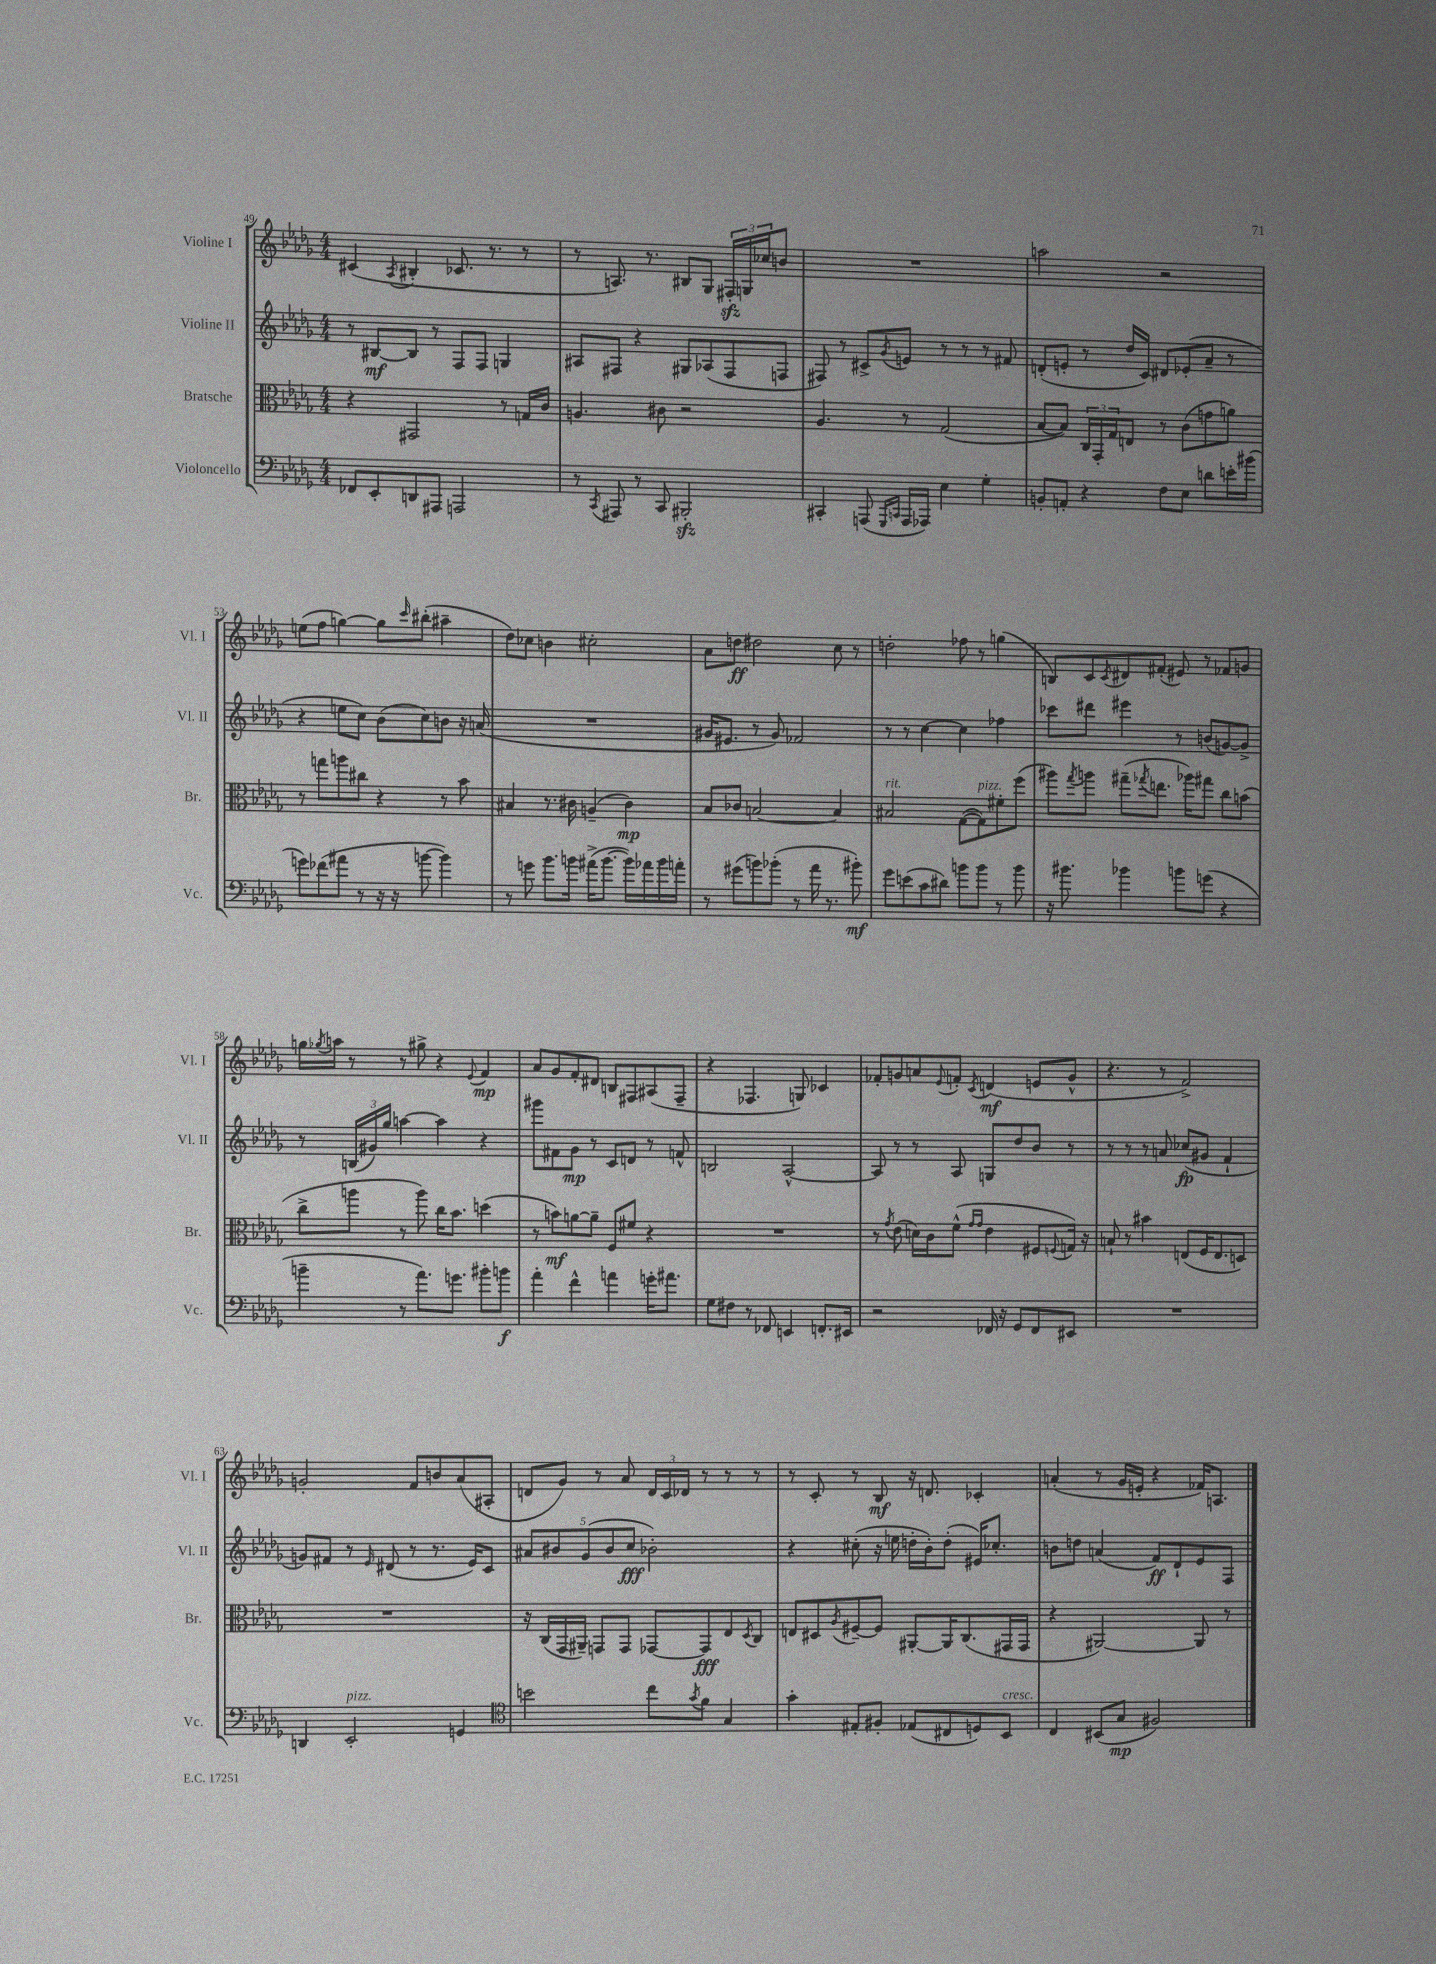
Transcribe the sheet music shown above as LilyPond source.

<<
\new StaffGroup <<
\new Staff = "s0" \with { instrumentName = "Violine I" shortInstrumentName = "Vl. I" } {
    \clef treble \key des \major \numericTimeSignature \time 4/4
    cis'4( \acciaccatura { aes8 } bis4-. ces'8. r8. r8 |
    r8 a8.) r8. bis8 ges8 \tuplet 3/2 { fis16-.\sfz g16 ces''16 } b'8 |
    R1 |
    a''2 r2 |
    e''8( f''8 g''4~) g''8 \grace { c'''16 } bis''8-.( ais''4-- |
    des''8) ces''8 b'4 cis''2-. |
    aes'8 d''8\ff dis''2 c''8 r8 |
    d''2-. fes''8 r8 g''4( |
    b8) c'8 \acciaccatura { c'8 } dis'8 fis'8-.( eis'8) r8 fes'8 g'8 |
    g''16 \acciaccatura { ges''8 } a''16 r8 r8 gis''8-> r4 \appoggiatura { ees'8 } f'4\mp |
    aes'8 ges'8 f'8-. dis'8 b8 fis8 ais8( fis8-- |
    r4 fes4. g8) ces'4 |
    fes'8-. g'8 a'8 \appoggiatura { ees'8 } f'8-. \acciaccatura { c'8 } d'4\mf( e'8 g'8-^ |
    r4. r8 f'2->) |
    g'2-. f'8 b'8 aes'8( ais8-. |
    d'8 ges'8) r8 aes'8 \tuplet 3/2 { d'16 c'16 des'16 } r8 r8 r8 |
    r8 c'8-. r8 bes8\mf r16 d'8. ces'4-. |
    a'4-.( r8 ges'16 e'16-. r4 fes'16) a8. \bar "|." |
}
\new Staff = "s1" \with { instrumentName = "Violine II" shortInstrumentName = "Vl. II" } {
    \clef treble \key des \major \numericTimeSignature \time 4/4
    r8 bis8~\mf bis8 r8 f8 f8 g4 |
    ais8 fis8 r4 gis8 aes8( fis8 f8 |
    fis8) r8 cis'8-> \acciaccatura { ges'8 } e'8 r8 r8 r8 fis'8 |
    d'8-.( e'8-. r8 des''16 c'16) dis'8 ees'8-.( aes'8-- r8 |
    r4 e''8 c''8) bes'8( c''8) b'8 r16 a'16( |
    R1 |
    gis'16 eis'8. r8 gis'8) fes'2 |
    r8 r8 c''4~ c''4 fes''4 |
    ces'''8 dis'''8 eis'''4 r8 b'8( g'8~) g'8-> |
    r8 \tuplet 3/2 { b16( gis'16) ges''16 } a''4~ a''4 r4 |
    gis'''8 fis'8 ges'8\mp r8 c'8 d'8 r8 f'8-^ |
    b2 aes2~-^ |
    aes8 r8 r8 aes8 g8 des''8 bes'8 r8 |
    r8 r8 r8 a'8 ces''8\fp( gis'8 f'4-! |
    g'8) fis'8 r8 \grace { ees'16 } dis'8( r8 r8. ees'16) c'8 |
    \tuplet 5/4 { ais'8 bis'8 ges'8( bis'8 c''8\fff } bes'2-.) |
    r4 cis''8-.( r16 e''16 d''16-. bes'16-.) d''8-.( eis'16) ces''8.-. |
    b'8 d''8 a'4( f'8\ff) des'8-! ees'8 f8 \bar "|." |
}
\new Staff = "s2" \with { instrumentName = "Bratsche" shortInstrumentName = "Br." } {
    \clef alto \key des \major \numericTimeSignature \time 4/4
    r4 gis,2 r8 g16 c'16 |
    a4. cis'8 r2 |
    aes4. r8 ges2( |
    bes8~ bes8) \tuplet 3/2 { c16 ges,16-. ges16 } e8 r8 c'8( g'8 a'8) |
    r8 g''8 a''8 cis''8 r4 r8 bes'8 |
    bis4 r8. cis'16 a4--( cis'4\mp) |
    bes8 ces'8 b2~ b4 |
    bis2^\markup { \italic "rit." } ges8~( ges8^\markup { \italic "pizz." }) fis'8-. f''8( |
    ais''8) \acciaccatura { ges''8 } a''8 gis''8--( \acciaccatura { ges''8 } e''8. aes''16) gis''8 c''8 b'8( |
    c''8-> a''8 r8 a''8) c''16 bes'8. d''4( |
    r8 b'8\mf) a'8~ a'8-- f8 fis'8 r4 |
    R1 |
    r8 \acciaccatura { ges'8 } ees'8( d'16) c'16 f'8-^( \grace { ges'16 ges'16 } ees'4 fis8 \appoggiatura { f8 } g16) r16 |
    b8-! r8 bis'4 e8( f16 e8. d8) |
    R1 |
    r16 c16( ges,16 ais,16--) g,8 g,8 ges,8~ ges,8\fff ees8 \acciaccatura { des8 } c8 |
    e8 dis8 \acciaccatura { aes8 } fis8~-- fis8 ais,8~-. ais,16 c8.( gis,16 gis,16 |
    r4 ais,2~) ais,8 r8 \bar "|." |
}
\new Staff = "s3" \with { instrumentName = "Violoncello" shortInstrumentName = "Vc." } {
    \clef bass \key des \major \numericTimeSignature \time 4/4
    fes,8 ees,8-. d,8 ais,,8 a,,2 |
    r8 \acciaccatura { c,8 } ais,,8 r8 c,8 bis,,2-.\sfz |
    cis,4-. a,,8( \grace { ges,,16 c,16 } a,,16 aes,,16) ees4 ges4-. |
    b,8-. a,8-. r4 f8 ees8 d'8 e'16-. bis'16( |
    g'8) fes'8( ais'8 r8 r16 r16 b'8~ b'4) |
    r8 g'8 bes'8. b'16 ais'16->( b'8.~ b'16) aes'16 b'16 a'16-. |
    r8 gis'8( b'8) bes'8-.( r8 aes'16 r8. bis'8-.\mf) |
    ges'8 e'8( c'8 dis'8) b'8 b'8 r8 b'8 |
    r16 bis'8. bes'4 b'8 g'8( r4 |
    b'4-- r8 aes'8.) g'8. bis'8-. b'8\f |
    aes'4-. f'4-^ a'4 g'16-. ais'8. |
    ges8 fis8 r8 fes,8 e,4 f,8.-. eis,16 |
    r2 fes,16 r16 ges,8 fes,8 eis,8 |
    R1 |
    d,4 ees,2-.^\markup { \italic "pizz." } g,4 |
    \clef tenor b'2 c''8 \acciaccatura { ges'8 } f'8 ges4 |
    ges'4-. eis8-. fis8-. ees8( cis8 d8) bes,8^\markup { \italic "cresc." } |
    c4 bis,8( ges8\mp fis2) \bar "|." |
}
>>
>>
\layout { \context { \Score currentBarNumber = #49 } }
